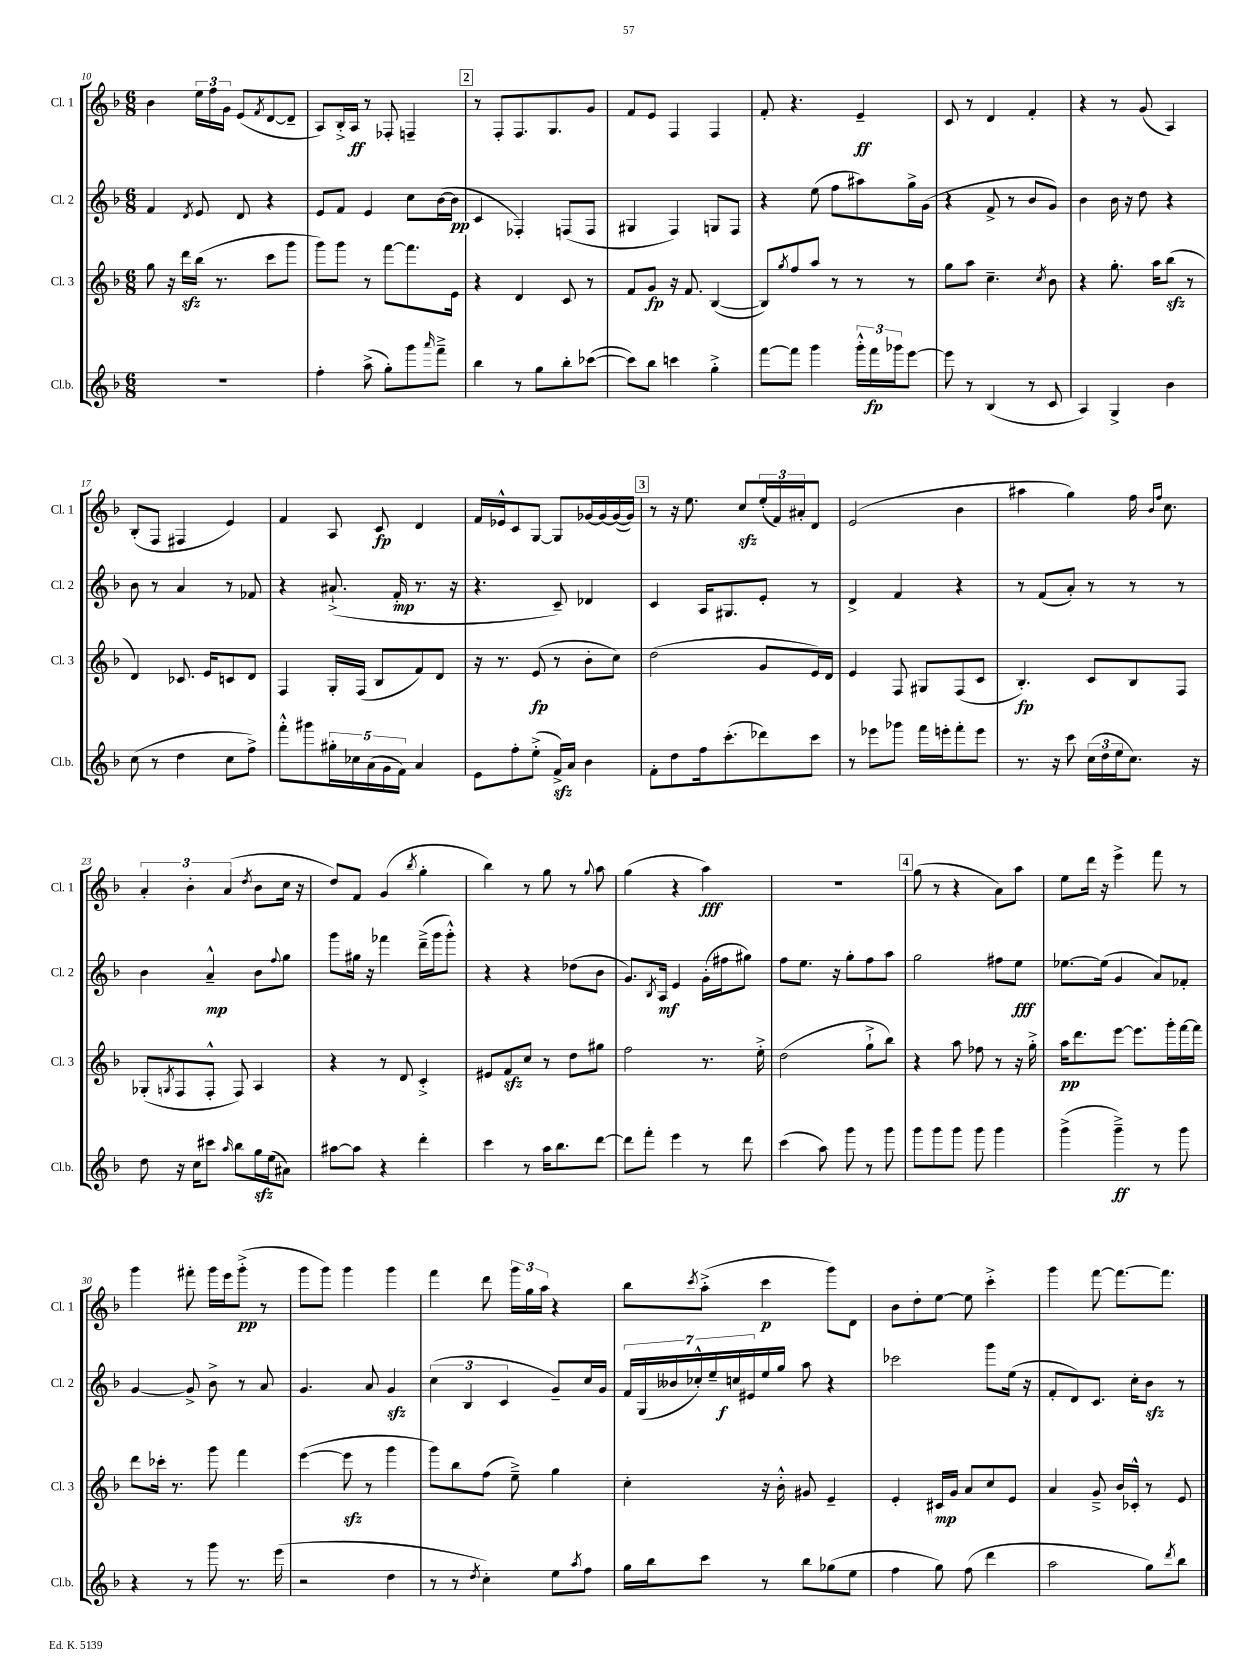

**kern	**dynam	**kern	**dynam	**kern	**dynam	**kern	**dynam
*part4	*part4	*part3	*part3	*part2	*part2	*part1	*part1
*staff4	*staff4	*staff3	*staff3	*staff2	*staff2	*staff1	*staff1
*I"Cl.b.	*	*I"Cl. 3	*	*I"Cl. 2	*	*I"Cl. 1	*
*I'Cl.b.	*	*I'Cl. 3	*	*I'Cl. 2	*	*I'Cl. 1	*
*clefG2	*	*clefG2	*	*clefG2	*	*clefG2	*
*k[b-]	*	*k[b-]	*	*k[b-]	*	*k[b-]	*
*M6/8	*	*M6/8	*	*M6/8	*	*M6/8	*
=10	=10	=10	=10	=10	=10	=10	=10
2.r	.	8gg\	.	4f/	.	4b-\	.
.	.	16r	.	.	.	.	.
.	.	16dddzz\LL	.	.	.	.	.
.	.	.	.	8qd/	.	.	.
.	.	(16bb-\JJ	.	8e/	.	24ee\LL	.
.	.	.	.	.	.	24ff\	.
.	.	8.r	.	.	.	.	.
.	.	.	.	.	.	24g\JJ	.
.	.	.	.	8d/	.	(8e/L	.
.	.	.	.	.	.	8qf/	.
.	.	8ccc\L	.	4r	.	[8d/	.
.	.	8ggg\J	.	.	.	8d~/J]	.
=11	=11	=11	=11	=11	=11	=11	=11
4ff'\	.	8ggg\L)	.	8e/L	.	8A/L)	.
.	.	8ggg\J	.	8f/J	.	16B-'^/L	.
.	.	.	.	.	.	16A/JJ	ff
(8aa^\	.	8r	.	4e/	.	8r	.
8gg'\L)	.	[8fff\L	.	.	.	8F-X'/	.
8ggg\	.	8.fff\]	.	8cc\L	.	4Fn~/	.
16qqaaa/	.	.	.	.	.	.	.
8fff~^\J	.	.	.	([16b-\L	.	.	.
.	.	16e\Jk	.	16b-\JJ]	pp	.	.
!!LO:REH:place=s1:t=2
=12	=12	=12	=12	=12	=12	=12	=12
4bb-\	.	4r	.	4c/	.	8r	.
.	.	.	.	.	.	8F'/L	.
8r	.	4d/	.	4F-X'/)	.	8.F/	.
8gg\L	.	.	.	.	.	.	.
.	.	.	.	.	.	8.G/	.
8bb-'\	.	8c/	.	(8Fn/L	.	.	.
([8ccc-X\J	.	8r	.	8F/J	.	8g/J	.
=13	=13	=13	=13	=13	=13	=13	=13
8ccc-\L])	.	8f/L	.	4G#X/	.	8f/L	.
8bb-\J	.	8g/J	fp	.	.	8e/J	.
4cccn\	.	16r	.	4F/)	.	4F/	.
.	.	8.f/	.	.	.	.	.
4gg'^\	.	([4B-/	.	8Gn/L	.	4F/	.
.	.	.	.	8F/J	.	.	.
=14	=14	=14	=14	=14	=14	=14	=14
[8fff\L	.	8B-/L])	.	4r	.	8f'/	.
.	.	8qgg/	.	.	.	.	.
8fff\J]	.	8ff/	.	.	.	4.r	.
4ggg\	.	8aa/J	.	(8ee\	.	.	.
.	.	8r	.	8ff\L	.	.	.
24ggg'^^\LL	.	8r	.	8aa#X\)	.	4e~/	ff
24fff\	fp	.	.	.	.	.	.
24ggg-X\J	.	.	.	.	.	.	.
[8eee\J	.	8r	.	16gg^\L	.	.	.
.	.	.	.	(16g\JJ	.	.	.
=15	=15	=15	=15	=15	=15	=15	=15
8eee\]	.	8gg\L	.	4r	.	8c/	.
8r	.	8aa\J	.	.	.	8r	.
(4B-/	.	4.cc~\	.	8f^/	.	4d/	.
.	.	.	.	8r	.	.	.
8r	.	.	.	8b-/L	.	4f'/	.
.	.	8qcc/	.	.	.	.	.
8c/	.	8b-\	.	8g/J)	.	.	.
=16	=16	=16	=16	=16	=16	=16	=16
4A/)	.	4r	.	4b-\	.	4r	.
4G^/	.	8.gg'\	.	16b-\	.	8r	.
.	.	.	.	16r	.	.	.
.	.	.	.	8dd\	.	(8g/	.
.	.	16aa\KL	.	.	.	.	.
4b-\	.	(8bb-zz\J	.	4r	.	4A/)	.
.	.	8r	.	.	.	.	.
!!LO:LB:g=z
=17	=17	=17	=17	=17	=17	=17	=17
(8cc\	.	4d/)	.	8b-\	.	(8B-'/L	.
8r	.	.	.	8r	.	8F/J	.
4dd\	.	8.c-X/	.	4a/	.	4F#X/	.
.	.	16e/KL	.	.	.	.	.
8cc\L	.	8cn/	.	8r	.	4e/)	.
8ff^\J)	.	8d/J	.	8f-X/	.	.	.
=18	=18	=18	=18	=18	=18	=18	=18
8fff'^^\L	.	4F/	.	4r	.	4f/	.
8ggg#X\	.	.	.	.	.	.	.
20gg#X'\L	.	16G'/LL	.	(8.a#X`^/	.	8A/	.
20cc-X\	.	.	.	.	.	.	.
.	.	(16F/JJ	.	.	.	.	.
(20a\	.	.	.	.	.	.	.
.	.	8B-/L	.	.	.	8c/	fp
20g\	.	.	.	.	.	.	.
.	.	.	.	16f'/	mp	.	.
20f\JJ)	.	.	.	.	.	.	.
4a/	.	8f/)	.	8.r	.	4d/	.
.	.	8d/J	.	.	.	.	.
.	.	.	.	16r	.	.	.
=19	=19	=19	=19	=19	=19	=19	=19
8e\L	.	16r	.	4.r	.	16f/LL	.
.	.	8.r	.	.	.	16e-X^^/J	.
8ff'\	.	.	.	.	.	8c/	.
(8ee'^\J	.	(8e/	fp	.	.	[8G/J	.
16fzz^/LL)	.	8r	.	8c~/)	.	8G/L]	.
16a/JJ	.	.	.	.	.	.	.
4b-\	.	8b-'\L	.	4d-X/	.	[16g-X/L	.
.	.	.	.	.	.	16g-/_	.
.	.	8cc\J)	.	.	.	(16g-/_	.
.	.	.	.	.	.	16g-/JJ])	.
!!LO:REH:place=s1:t=3
=20	=20	=20	=20	=20	=20	=20	=20
8f'\L	.	(2dd\	.	4c/	.	8r	.
8dd\	.	.	.	.	.	16r	.
.	.	.	.	.	.	8.ee\	.
16ff\k	.	.	.	16A/KL	.	.	.
(8.ccc'\	.	.	.	8.G#X/	.	.	.
.	.	.	.	.	.	8cczz/L	.
8ddd-X\)	.	8g/L	.	8e'/J	.	(24ee'/L	.
.	.	.	.	.	.	24f/)	.
.	.	.	.	.	.	24a#X'/J	.
8ccc\J	.	16e/L)	.	8r	.	8d/J	.
.	.	16d/JJ	.	.	.	.	.
=21	=21	=21	=21	=21	=21	=21	=21
8r	.	4e/	.	4d^/	.	(2e/	.
8eee-X\L	.	.	.	.	.	.	.
8ggg-X\J	.	8F/	.	4f/	.	.	.
16fff\LL	.	8G#X/L	.	.	.	.	.
16eeen'\J	.	.	.	.	.	.	.
8fff'\	.	(8F/	.	4r	.	4b-\	.
8eee\J	.	8c/J	.	.	.	.	.
=22	=22	=22	=22	=22	=22	=22	=22
8.r	.	4.B-'/)	fp	8r	.	4aa#X\	.
.	.	.	.	(8f/L	.	.	.
16r	.	.	.	.	.	.	.
8ccc\	.	.	.	8a'/J)	.	4gg\)	.
(24cc\LL	.	8c/L	.	8r	.	.	.
24dd\	.	.	.	.	.	.	.
24ee\J	.	.	.	.	.	.	.
8.cc\J)	.	8B-/	.	8r	.	16ff\	.
.	.	.	.	.	.	16qqb-/LL	.
.	.	.	.	.	.	16qqff/JJ	.
.	.	.	.	.	.	8.cc\	.
.	.	8F/J	.	8r	.	.	.
16r	.	.	.	.	.	.	.
!!LO:LB:g=z
=23	=23	=23	=23	=23	=23	=23	=23
8dd\	.	(8G-X'/L	.	4b-\	.	6a'/	.
.	.	8qGn/	.	.	.	.	.
16r	.	8F/	.	.	.	.	.
.	.	.	.	.	.	6b-'\	.
16cc\KL	.	.	.	.	.	.	.
8ccc#X\J	.	8F'^^/J	.	4a~^^/	mp	.	.
.	.	.	.	.	.	(6a/	.
16qqaa/	.	.	.	.	.	.	.
8bb-\L	.	8F/)	.	.	.	.	.
.	.	.	.	.	.	8qdd/	.
16ggzz\L	.	4A/	.	8b-\L	.	8b-\L	.
(16ee\J	.	.	.	.	.	.	.
.	.	.	.	8qqff/	.	.	.
8a#X\J)	.	.	.	8gg\J	.	16cc\Jk	.
.	.	.	.	.	.	16r	.
=24	=24	=24	=24	=24	=24	=24	=24
[8aa#X\L	.	4r	.	8ggg\L	.	8dd/L)	.
8aa#\J]	.	.	.	16gg#X\Jk	.	8f/J	.
.	.	.	.	16r	.	.	.
4r	.	8r	.	4fff-X\	.	(4g/	.
.	.	8d/	.	.	.	.	.
.	.	.	.	.	.	8qbb-/	.
4ddd'\	.	4c'^/	.	(16ddd~^\LL	.	4gg'\	.
.	.	.	.	16ggg\J	.	.	.
.	.	.	.	8ggg'^^\J)	.	.	.
=25	=25	=25	=25	=25	=25	=25	=25
4ccc\	.	8e#X/L	.	4r	.	4bb-\)	.
.	.	8fzz/	.	.	.	.	.
8r	.	8cc/J	.	4r	.	8r	.
16aa\KL	.	8r	.	.	.	8gg\	.
8.bb-\	.	.	.	.	.	.	.
.	.	8dd\L	.	(8dd-X\L	.	8r	.
.	.	.	.	.	.	8qqgg/	.
[8ddd\J	.	8gg#X\J	.	8b-\J	.	8aa\	.
=26	=26	=26	=26	=26	=26	=26	=26
8ddd\L]	.	2ff\	.	8.g/L)	.	(4gg\	.
8fff'\J	.	.	.	.	.	.	.
.	.	.	.	8qB-/	.	.	.
.	.	.	.	16A/Jk	mf	.	.
4eee\	.	.	.	4e/	.	4r	.
8r	.	8.r	.	(16g'\LL	.	4aa\)	fff
.	.	.	.	16ff#X\J	.	.	.
8ddd\	.	.	.	8gg#X\J)	.	.	.
.	.	16ee'^\	.	.	.	.	.
=27	=27	=27	=27	=27	=27	=27	=27
(4ccc\	.	(2dd\	.	8ff\L	.	2.r	.
.	.	.	.	8.ee\J	.	.	.
8aa\)	.	.	.	.	.	.	.
.	.	.	.	16r	.	.	.
8ggg\	.	.	.	8gg'\L	.	.	.
8r	.	8gg`^\L	.	8ff\	.	.	.
8ggg\	.	8bb-\J)	.	8aa\J	.	.	.
!!LO:REH:place=s1:t=4
=28	=28	=28	=28	=28	=28	=28	=28
8ggg\L	.	4r	.	2gg\	.	(8gg\	.
8ggg\	.	.	.	.	.	8r	.
8ggg\J	.	8aa\	.	.	.	4r	.
8ggg\	.	8ff-X\	.	.	.	.	.
4ggg\	.	8r	.	8ff#X\L	.	8a\L)	.
.	.	16r	.	8ee\J	fff	8aa\J	.
.	.	16gg'^\	.	.	.	.	.
=29	=29	=29	=29	=29	=29	=29	=29
(4ggg^\	.	16aa\KL	pp	[8.ee-X\L	.	8ee\L	.
.	.	8.ddd\	.	.	.	.	.
.	.	.	.	.	.	16ddd\Jk	.
.	.	.	.	(16ee-\Jk]	.	16r	.
4ggg~^\)	ff	[8eee\J	.	4g/	.	4eee^\	.
.	.	8.eee\L]	.	.	.	.	.
8r	.	.	.	8a/L)	.	8fff\	.
.	.	16ggg'\L	.	.	.	.	.
8ggg\	.	[16fff\	.	8f-X'/J	.	8r	.
.	.	16fff\JJ]	.	.	.	.	.
!!LO:LB:g=z
=30	=30	=30	=30	=30	=30	=30	=30
4r	.	8ddd\L	.	[4g/	.	4ggg\	.
.	.	16ccc-X'\Jk	.	.	.	.	.
.	.	8.r	.	.	.	.	.
8r	.	.	.	8g^/]	.	8fff#X'\	.
8ggg\	.	8ggg\	.	8b-^\	.	16ggg\LL	.
.	.	.	.	.	.	16eee\J	.
8.r	.	4fff\	.	8r	.	(8ggg'^\J	pp
.	.	.	.	8a/	.	8r	.
(16eee\	.	.	.	.	.	.	.
=31	=31	=31	=31	=31	=31	=31	=31
2r	.	([4eee\	.	4.g/	.	8ggg\L	.
.	.	.	.	.	.	8ggg\J)	.
.	.	8eeezz\]	.	.	.	4ggg\	.
.	.	8r	.	8a/	.	.	.
4dd\	.	4ggg\	.	4gzz/	.	4ggg\	.
=32	=32	=32	=32	=32	=32	=32	=32
8r	.	8ggg\L)	.	(6cc\	.	4fff\	.
8r	.	8bb-\	.	.	.	.	.
.	.	.	.	6B-/	.	.	.
8qdd/	.	.	.	.	.	.	.
4cc'\)	.	(8ff\J	.	.	.	8ddd\	.
.	.	.	.	6c/	.	.	.
.	.	8ee~^\)	.	.	.	24ggg\LL	.
.	.	.	.	.	.	24gg\	.
.	.	.	.	.	.	24aa\JJ	.
8ee\L	.	4gg\	.	8g~/L)	.	4r	.
8qaa/	.	.	.	.	.	.	.
8ff\J	.	.	.	16cc/L	.	.	.
.	.	.	.	16g/JJ	.	.	.
=33	=33	=33	=33	=33	=33	=33	=33
16gg\LL	.	4cc'\	.	28f/LL	.	8bb-\L	.
.	.	.	.	(28G/	.	.	.
16bb-\J	.	.	.	.	.	.	.
.	.	.	.	28b--X/	.	.	.
.	.	.	.	28cc-X'^^/)	.	.	.
.	.	.	.	.	.	8qccc/	.
8ccc\J	.	.	.	.	.	(8aa'^\J	.
.	.	.	.	28ee~/	.	.	.
.	.	.	.	28ccn/	f	.	.
.	.	.	.	28e#X/	.	.	.
8r	.	16r	.	16ee/	.	4ccc\	p
.	.	16b-'^^\	.	16gg/JJ	.	.	.
8bb-\L	.	8g#X/	.	8aa\	.	.	.
(8gg-X\	.	4e~/	.	4r	.	8ggg\L)	.
8ee\J	.	.	.	.	.	8d\J	.
=34	=34	=34	=34	=34	=34	=34	=34
4ff\	.	4e'/	.	2ccc-X\	.	8b-\L	.
.	.	.	.	.	.	8dd'\	.
8gg\)	.	16c#X/LL	mp	.	.	[8ee\J	.
.	.	16g/JJ	.	.	.	.	.
(8ff\	.	8a/L	.	.	.	8ee\]	.
4ddd\	.	8cc/	.	8ggg\L	.	4ccc'^\	.
.	.	8e/J	.	(16ee\Jk	.	.	.
.	.	.	.	16r	.	.	.
=35	=35	=35	=35	=35	=35	=35	=35
2aa\	.	4a/	.	8f'/L	.	4ggg\	.
.	.	.	.	8d/)	.	.	.
.	.	8g~^/	.	8.c/J	.	[8fff\	.
.	.	16b-/LL	.	.	.	8.fff\L_	.
.	.	16c-X'^^/JJ	.	16cc'\KL	.	.	.
8gg\L)	.	8r	.	8b-zz\J	.	.	.
.	.	.	.	.	.	8.fff\J]	.
8qddd/	.	.	.	.	.	.	.
8bb-\J	.	8e/	.	8r	.	.	.
==	==	==	==	==	==	==	==
*-	*-	*-	*-	*-	*-	*-	*-
